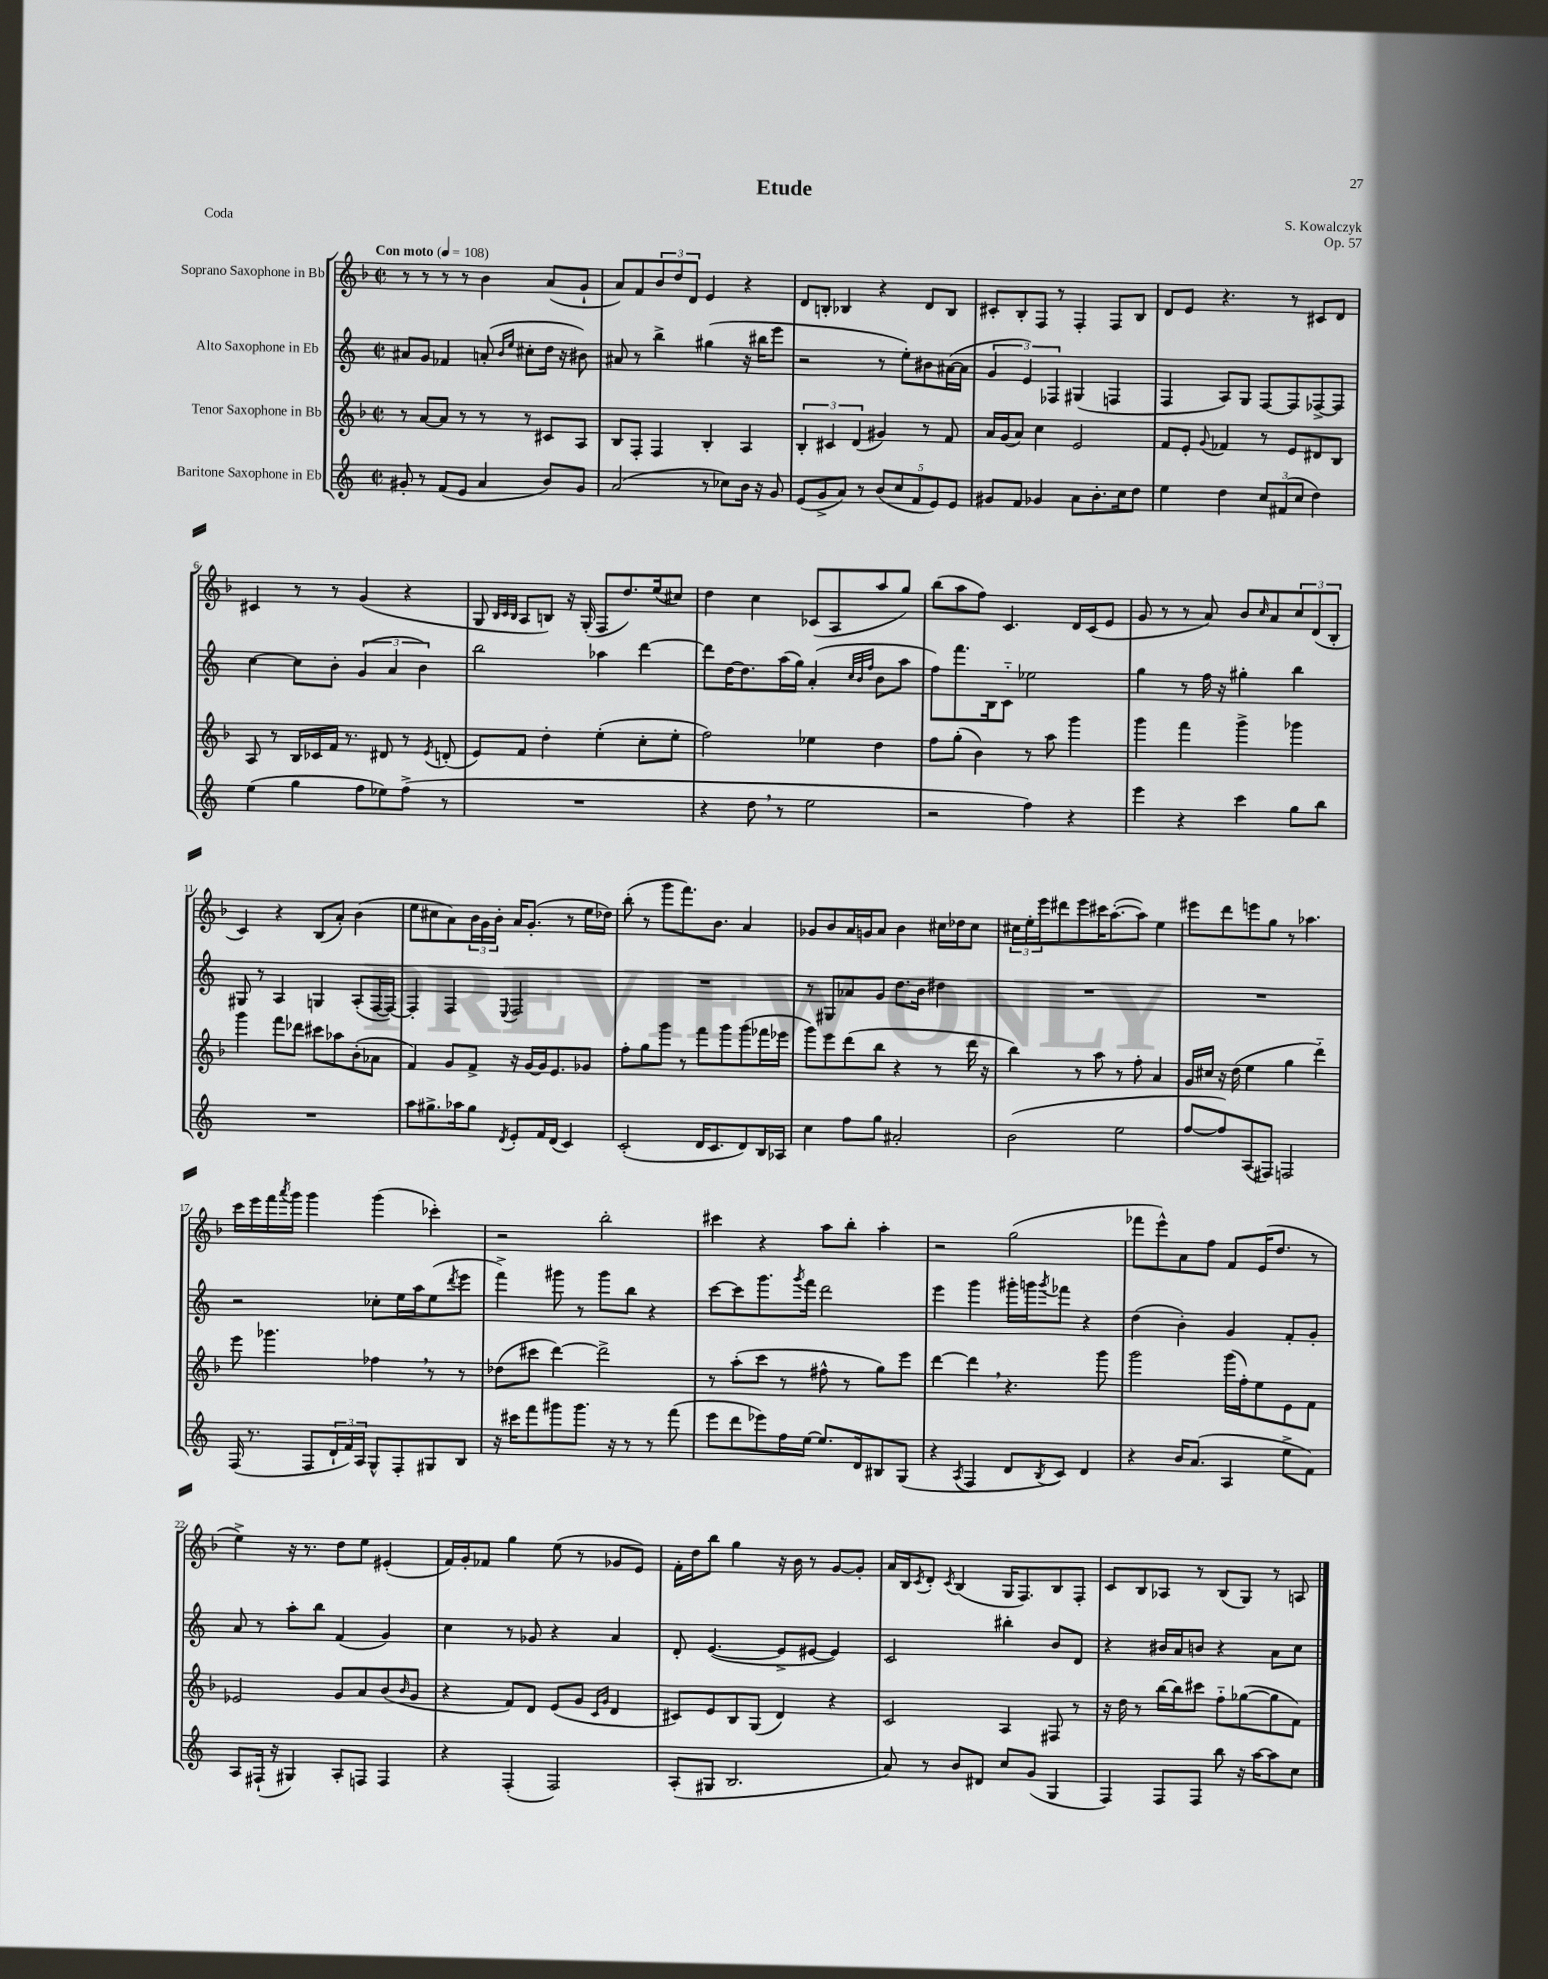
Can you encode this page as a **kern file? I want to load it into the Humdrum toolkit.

**kern	**kern	**kern	**kern
*staff4	*staff3	*staff2	*staff1
*clefG2	*clefG2	*clefG2	*clefG2
*k[]	*k[b-]	*k[]	*k[b-]
*M2/2	*M2/2	*M2/2	*M2/2
*met(c|)	*met(c|)	*met(c|)	*met(c|)
*MM108	*MM108	*MM108	*MM108
8g#'/	8r	8a#/L	8r
8r	[8a/L	8g/J	8r
(8f/L	8a/]J	4f-/	8r
8e/J	8r	.	8r
4a/	8r	(8a'/	4b-\
.	.	16qqb/LL	.
.	.	16qqee/JJ	.
.	8r	8cc#'\L	.
8b/L)	8c#/L	16dd\Jk	(8a/L
.	.	16r	.
8g#/J	8A/J	8b#\)	8g`/J
=	=	=	=
(2a/	8B-/L	8a#/	8a/L)
.	8F'/J	8r	8f/
.	4F/	4bb^\	12b-/
.	.	.	12dd/
.	.	.	12d/J
8r	4B-'/	(4gg#\	4e/
8cc-\L)	.	.	.
16b\Jk	4A/	16r	4r
16r	.	16bb#\LK	.
8g/	.	8eee\J	.
=	=	=	=
(8e/L	6B-'/	2r	8d/L
8g^/	.	.	8B'/J
.	6c#/	.	.
8a/J)	.	.	4B-/
.	(6d/	.	.
8r	.	.	.
(10b/L	4g#/)	8r	4r
10cc/	.	.	.
.	.	8ee'\L)	.
10f/	.	.	.
.	8r	8b#\	8d/L
10e/)	.	.	.
.	8f/	([16a#\L	8B-/J
10e/J	.	.	.
.	.	16a#\]JJ	.
=	=	=	=
8g#/L	16a/LL	6g/	8c#'/L
.	(16g/J	.	.
8f/J	8a/J)	.	8B-'/
.	.	6e/)	.
4g-/	4cc\	.	8F/J
.	.	6F-/	.
.	.	.	8r
8a\L	2e/	(4G#/	4F'/
8.b'\	.	.	.
.	.	4F/	8F/L
16cc\k	.	.	.
8dd\J	.	.	8B-/J
=	=	=	=
4ee\	8f/L	4F/	8d/L
.	8e'/J	.	8e/J
.	8qqg/	.	.
4dd\	4f-/	8A/L)	4.r
.	.	8G/J	.
12cc/L	8r	[8F/L	.
(12f#/	.	.	.
.	8e/L	8F/]	8r
12cc/J	.	.	.
4dd\)	8d#/	[8F-^/	8c#/L
.	8B-/J	8F-/]J	8d/J
=	=	=	=
(4ee\	8A/	[4cc\	4c#/
.	8r	.	.
4gg\	16B-/LL	8cc\]L	8r
.	16c-/	.	.
.	16f/JJ	8b'\J	8r
.	8.r	.	.
8ff\L	.	(6g/	(4g/
8ee-\)	8d#/	.	.
.	.	6a/	.
(8ff^\J	8r	.	4r
.	.	6b\)	.
.	8qe/	.	.
8r	(8d'/	.	.
=	=	=	=
1r	8e/L)	2bb\	8G/
.	.	.	32qqB-/LLL
.	.	.	32qqc/
.	.	.	32qqB-/JJJ
.	8f/J	.	8A/L
.	4dd'\	.	8B/J)
.	.	.	16r
.	.	.	(16G'/
.	(4ee'\	4aa-\	8F/L
.	.	.	8.dd/)
.	8cc'\L	[4ddd\	.
.	.	.	(16ee/k
.	8ee'\J	.	8cc#/J)
=	=	=	=
4r	2ff\)	8ddd\]L	4dd\
.	.	[16dd\K	.
.	.	8.dd\]	.
8dd\	.	.	4cc\
8r	.	(16aa\L	.
.	.	16gg\JJ)	.
2ee\	4ee-\	(4a'/	(8c-/L
.	.	.	8A/
.	.	32qqcc/LLL	.
.	.	32qqb/	.
.	.	32qqff/JJJ	.
.	4dd\	8b\L	8aa/
.	.	8aa\J	8gg/J)
=	=	=	=
2r	8ff\L	8ff\L)	(8bb-\L
.	(8gg'\J	8.fff\	8aa\
.	4b-\)	.	8ff\J)
.	.	16B\k	.
.	.	8c'~\J	4.c/
4ff\)	8r	2ee-\	.
.	8aa\	.	.
4r	4ggg\	.	16d/LL
.	.	.	(16c/J
.	.	.	8e/J
=	=	=	=
4eee\	4ggg\	4gg\	8g/
.	.	.	8r
4r	4fff\	8r	8r
.	.	16ff\	8a/)
.	.	16r	.
4ccc\	4ggg^\	4gg#'\	8b-/L
.	.	.	16qqcc/
.	.	.	8a/
8gg\L	4ggg-\	4bb\	12cc/
.	.	.	(12d/
8bb\J	.	.	.
.	.	.	12B-'/J
=	=	=	=
1r	4ggg\	8G#/	4c/)
.	.	8r	.
.	8fff\L	4A/	4r
.	8ddd-\J	.	.
.	8ccc#\L	4G/	(8B-/L
.	8aa-\	.	8a'/J)
.	(8b-'\	(8A'/L	(4b-\
.	8a-\J	[16F/L	.
.	.	16F/_JJ)	.
=	=	=	=
8aa\L	4f/)	4F'/]	8ee\L
8.gg#^\	.	.	8cc#\
.	8g/L	4F/	8a\)
16aa-\k	.	.	.
8gg#\J	8f^/J	.	24b-\L
.	.	.	24g\
.	.	.	24b-'\JJ
8qd/	.	8qqE/	.
8e'/L	16r	2F/	16a/LK
.	[16g/LL	.	(8.g'/J
16f/L	16g/]J	.	.
(16d/JJ	8.e/	.	.
4c/)	.	.	8r
.	8g-/J	.	16ee\LL
.	.	.	16dd-\JJ)
=	=	=	=
(2c'/	8ff'\L	1r	(8bb-'\
.	8gg\	.	8r
.	8ggg\J	.	8ggg\L
.	8r	.	8.fff\)
16d/LK	8fff\L	.	.
8.c/	.	.	8.b-\J
.	8ggg\	.	.
8d/)	(8ggg\	.	4a/
16B/L	16fff-\L	.	.
16A-/JJ	16eee-\JJ	.	.
=	=	=	=
4cc\	8ggg\L)	8r	8g-/L
.	8eee\	8G#/L	8b-/
8ff\L	(8ddd\	8a-/	16a/L
.	.	.	16g/J
8gg\J	8bb-\J	8g/J	8a/J
2a#'/	4r	8.dd\L	4b-\
.	.	16b\Jk	.
.	8r	4dd#\	16cc#\LL
.	.	.	16dd-\J
.	16ddd\	.	8cc#\J
.	16r	.	.
=	=	=	=
(2b\	4bb-\)	1r	24cc#\LL
.	.	.	24ee'\
.	.	.	24eee\J
.	.	.	8ddd#\
.	8r	.	8eee\
.	8aa\	.	16ccc#\K
.	.	.	([8.aa'\
2ee\	8r	.	.
.	8ff'\	.	8aa\]J)
.	4a/	.	4ee\
=	=	=	=
[8ff/L	16g/LL	1r	8eee#\L
.	16cc#/JJ	.	.
8ff/])	16r	.	8ddd\
.	(16dd\	.	.
(8A/	4ee\	.	8eee\
8F#/J)	.	.	8gg\J
2F/	4gg\	.	8r
.	.	.	4.aa-\
.	4ddd'~\)	.	.
=	=	=	=
(16F/	8eee\	2r	16ccc\LL
8.r	.	.	16eee\
.	4.ggg-\	.	16fff\
.	.	.	8qaaa/
.	.	.	16ggg\JJ
8F/L	.	.	4ggg\
24d`/L	.	.	.
24f/)	.	.	.
24A/JJ	.	.	.
8G^^/L	4ff-\	8cc-'\L	(4ggg\
8F'/	.	16ee\L	.
.	.	16aa\J	.
8G#/	8r	(8ee\	4ccc-'\)
.	.	8qddd/	.
8B/J	8r	8eee\J	.
=	=	=	=
16r	(8dd-\L	4fff^\)	2r
16ccc#\LK	.	.	.
8fff\	8ccc#\J	.	.
8ggg#\	[4ddd\)	8ggg#\	.
8.ggg#\J	.	8r	.
.	2ddd^\]	8ggg#\L	2bb-'\
16r	.	.	.
8r	.	8bb\J	.
8r	.	4r	.
(8fff\	.	.	.
=	=	=	=
8eee\L	8r	[8ccc\L	4ccc#\
8ddd\	(8aa'\L	8ccc\]	.
8eee-\)	8ccc\J	8.ggg\	4r
16ff\L	8r	.	.
.	.	8qggg/	.
[16ee\JJ	.	16fff\Jk	.
8.ee/]L	8ff#^^\	2ddd\	8aa\L
.	8r	.	8bb-'\J
16d/k	.	.	.
8B#/	8gg\L)	.	4aa'\
(8G/J	8eee\J	.	.
=	=	=	=
4r	[4ddd\	4eee\	2r
8qA/	.	.	.
4F/	4ddd\]	4ggg\	.
8d/L	4.r	16ggg#'\LL	(2gg\
.	.	16ggg\J	.
8qB/	.	8qggg/	.
8c/J)	.	8fff-\J	.
4d/	.	4r	.
.	8ggg\	.	.
=	=	=	=
4r	2ggg\	(4dd\	8fff-\L
.	.	.	8eee^^\)
16b/LK	.	4b'\)	8a\
(8.a/J	.	.	.
.	.	.	8ff\J
4A/	(16ggg\LL	4g/	8f/L
.	16ff'\J)	.	.
.	8ee\	.	(16e/K
.	.	.	8.dd/J
8ee^\L	8e\	8f'/L	.
8f\J)	8f\J	8g'/J	8r
=	=	=	=
8A/L	2e-/	8a/	4ee^\)
(16F#`/Jk	.	8r	.
16r	.	.	.
4G#/)	.	8aa'\L	16r
.	.	.	8.r
.	.	8bb\J	.
8A'/L	8g/L	(4f/	8dd\L
8F/J	8a/	.	8ee\J
4F/	(8b-/	4g/)	(4e#'/
.	16qqb-/	.	.
.	8g/J	.	.
=	=	=	=
4r	4r	4cc\	16f/LL)
.	.	.	16g'/J
.	.	.	8f-/J
(4F'/	8f/L)	8r	4gg\
.	8d/J	8g-/	.
2F/)	(8e/L	4r	(8ee\
.	8g/J	.	8r
.	16qqc/LL	.	.
.	16qqg/JJ	.	.
.	4d/	4a/	8g-/L
.	.	.	8e/J)
=	=	=	=
(8A'/L	8c#/L)	8d'/	16f'\LL
.	.	.	16dd\J
8G#/J	8e/	([4.e/	8bb-\J
2.B/	8B-/	.	4gg\
.	(8G/J	.	.
.	4d/)	8e^/]L	16r
.	.	.	16b-\
.	.	[8e#/J	8r
.	4r	4e#/])	[8g/L
.	.	.	8g'/]J
=	=	=	=
8a/)	2c/	2c/	16a/LL
.	.	.	16B-/J
.	.	.	8qc/
8r	.	.	8d'/J
.	.	.	8qc/
8b/L	.	.	(4B-/
8d#/J	.	.	.
8cc/L	4A/	4bb#'\	16G/LK
.	.	.	8.F/)
(8g/J	.	.	.
4G/	8F#/	8b/L	8B-/
.	8r	8d/J	8F'/J
=	=	=	=
4F/)	16r	4r	8c/L
.	16dd\	.	.
.	8r	.	8B-/
8F/L	[16bb-\LL	16b#/LL	8A-/J
.	16bb-\]J	16a/J	.
8F/J	8ccc#\J	8b/J	8r
8bb\	8ff'~\L	4r	(8B-/L
16r	([8gg-\	.	8G/J)
[16aa\LK	.	.	.
8aa\]	8gg-\]	8a\L	8r
8cc\J	8f\J)	8cc\J	8A/
==	==	==	==
*-	*-	*-	*-
